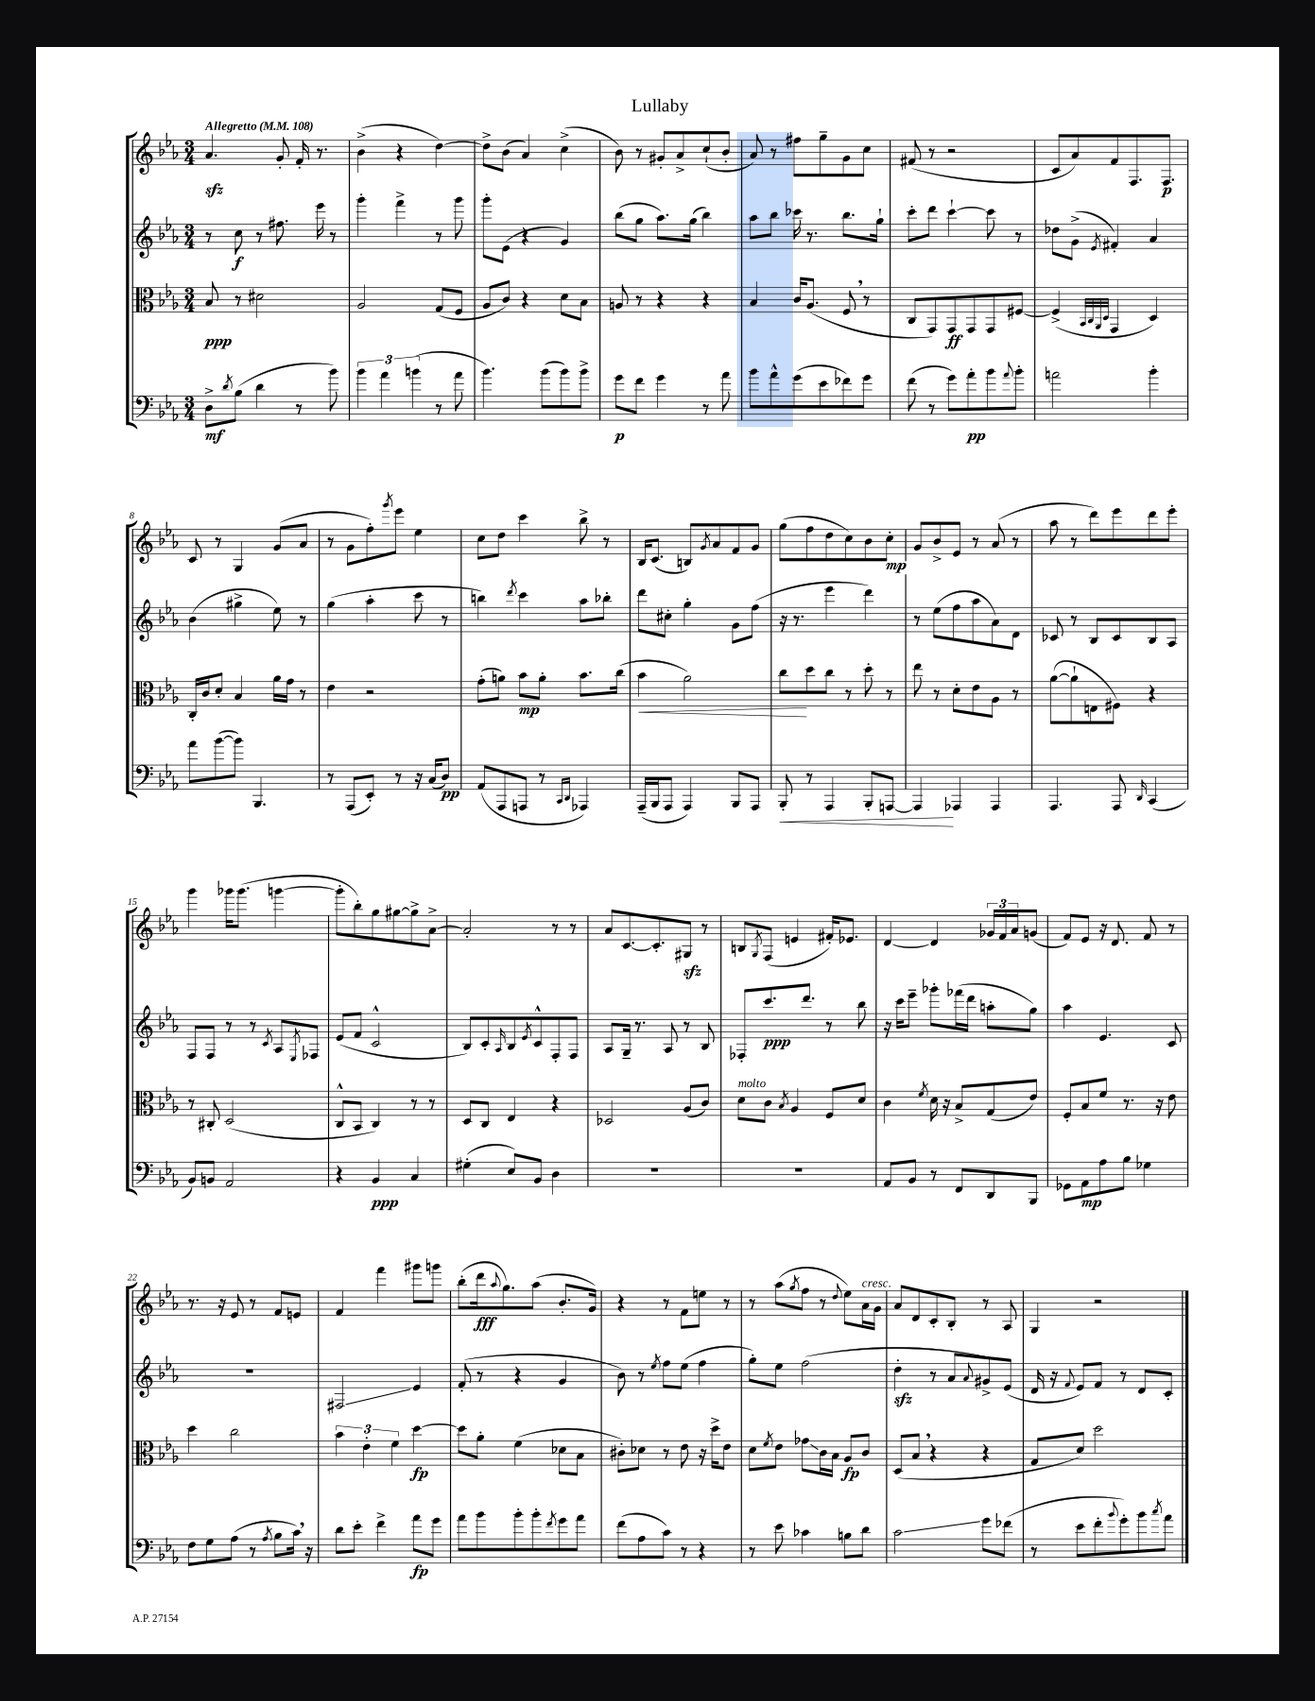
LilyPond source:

\header { title = "Lullaby" }
<<
\new StaffGroup <<
\new Staff = "s0" {
    \clef treble \key ees \major \numericTimeSignature \time 3/4 \tempo "Allegretto" 4 = 108
    aes'4.\sfz g'8-. f'16-. r8. |
    bes'4->( r4 d''4~) |
    d''8-> bes'8( aes'4) c''4->( |
    bes'8) r8 gis'8-. aes'8-> c''8-!( bes'8-. |
    aes'8) r8 fis''8 g''8-- g'8 c''8 |
    fis'8( r8 r2 |
    c'8 aes'8) f'8 f8. f8.\p |
    c'8 r8 g4 g'8( aes'8 |
    r8 g'8 f''8-.) \acciaccatura { g'''8 } ees'''8 ees''4 |
    c''8 d''8 c'''4 bes''8-> r8 |
    bes16 c'8.( b8) \acciaccatura { g'8 } aes'8 f'8 g'8 |
    g''8( f''8 d''8 c''8) bes'8 c''8-.\mp |
    g'8 bes'8-> ees'8 r8 aes'8( r8 |
    aes''8 r8 d'''8) ees'''8 d'''8 ees'''8-. |
    g'''4 ges'''16 ges'''8.( g'''4~ |
    g'''8-. bes''8-.) g''8 gis''8~ gis''8-> aes'8~-> |
    aes'2-. r8 r8 |
    aes'8 c'8.~ c'8.-. gis8\sfz r8 |
    b8 \acciaccatura { g8 } f8( e'4 fis'16-.) ees'8. |
    d'4~ d'4 \tuplet 3/2 { ges'16 f'16 aes'16 } g'8( |
    f'8) ees'8 r16 d'8. f'8 r8 |
    r8. r16 ees'8 r8 f'8 e'8 |
    f'4 f'''4 gis'''8 g'''8 |
    bes''8-.( d'''16\fff \appoggiatura { aes''8 } g''8.) aes''8( bes'8.-. g'16) |
    r4 r8 f'8 e''8 r8 |
    r8 aes''8( \acciaccatura { g''8 } f''8 r8 \appoggiatura { d''8 } ees''8) aes'16^\markup { \italic "cresc." } g'16 |
    aes'8 d'8 c'8-. bes8-. r8 aes8 |
    g4 r2 \bar "|." |
}
\new Staff = "s1" {
    \clef treble \key ees \major \numericTimeSignature \time 3/4
    r8 c''8\f r8 fis''8. ees'''16 r8 |
    g'''4-. f'''4-> r8 g'''8 |
    g'''8-. ees'8( r4 g'4) |
    bes''8( g''8 aes''8.) g''16( bes''4) |
    aes''8 bes''8 ces'''16 r8. bes''8. g''16-! |
    c'''8-. d'''8 c'''4~-! c'''8 r8 |
    des''8 g'8->( \acciaccatura { ees'8 } fis'4-.) aes'4 |
    bes'4( gis''4-> ees''8) r8 |
    g''4( aes''4-. c'''8 r8 |
    b''4) \acciaccatura { d'''8 } c'''4 aes''8 bes''8-. |
    d'''8 cis''8-. g''4-. g'8 f''8( |
    r16 r8. ees'''4 d'''4) |
    r8 ees''8( f''8 aes''8 aes'8) d'8 |
    ces'8 r8 bes8 ces'8 bes8 aes8 |
    f8 f8 r8 r8 \acciaccatura { c'8 } aes8 \acciaccatura { ees8 } fes8 |
    ees'8( f'8 c'2-^ |
    bes8) c'8-. \grace { aes16 } bes8 \acciaccatura { ees'8 } c'8-^ f8-. f8 |
    aes8 g16-- r8. aes8 r8 bes8 |
    fes8-. c'''8.\ppp d'''8. r8 bes''8 |
    r16 c'''16 ees'''8-- ges'''8-. fes'''16( d'''16 a''8-. g''8) |
    aes''4 ees'4. c'8 |
    R2. |
    fis2\glissando ees'4 |
    f'8-.( r8 r4 g'4 |
    bes'8) r8 \acciaccatura { ees''8 } f''8 ees''8( f''4 |
    g''8-.) ees''8 f''2( |
    d''4-.\sfz r8 aes'8 \appoggiatura { aes'8 } gis'8->) ees'8( |
    d'16 r16 \appoggiatura { f'8 } ees'8) f'8 r8 d'8 c'8-. \bar "|." |
}
\new Staff = "s2" {
    \clef alto \key ees \major \numericTimeSignature \time 3/4
    bes8\ppp r8 dis'2 |
    aes2 g8( f8 |
    aes8 c'8) r4 d'8 bes8 |
    a8 r8 r4 r4 |
    bes4 c'16 aes8.( f8 \breathe r8 |
    c8 g,8) g,8\ff g,8 g,8 fis8~ |
    fis4->( \grace { bes,32 c32 aes,32 d32 } g,4 d4) |
    c16-. c'16 d'8-. bes4 aes'16 g'16 r8 |
    ees'4 r2 |
    g'8-.( a'8) bes'8\mp a'8-. bes'8. c''16( |
    bes'4\< aes'2) |
    c''8\! d''8 c''8 r8 d''8-. r8 |
    ees''8 r8 d'8-. ees'8 aes8 r8 |
    aes'8~( aes'8-! e8 fis8) r4 |
    r8 cis8-. d2( |
    c8-^ bes,8 c4) r8 r8 |
    d8 c8 ees4 r4 |
    des2 aes8( c'8) |
    d'8^\markup { \italic "molto" } c'8 \acciaccatura { bes8 } aes4 f8 d'8 |
    c'4 \acciaccatura { f'8 } d'16 r16 bes8-> g8( ees'8) |
    f8-. bes8 f'8 r8. r16 ees'8 |
    d''4 c''2 |
    \tuplet 3/2 { bes'4 ees'4-. f'4 } d''4~\fp |
    d''8 aes'8-. f'4( des'8 bes8 |
    cis'8-.) des'8 r8 ees'8 r16 d''16-> ees'8 |
    d'8 \acciaccatura { f'8 } ees'8 ges'8\glissando c'16 bes16 aes8\fp c'8 |
    d8( bes8 \breathe r4 r4 |
    g8 d'8) d''2 \bar "|." |
}
\new Staff = "s3" {
    \clef bass \key ees \major \numericTimeSignature \time 3/4
    d8->\mf \acciaccatura { d'8 } bes8( d'4 r8 bes'8) |
    \tuplet 3/2 { bes'4 aes'4 b'4( } r8 aes'8 |
    bes'4.) bes'8( bes'8) bes'8-> |
    g'8\p f'8 g'4 r8 aes'8 |
    bes'8 aes'8-^ g'8( ees'8 fes'8) g'8 |
    f'8( r8 g'8) aes'8-.\pp bes'8 \appoggiatura { aes'8 } bes'8-. |
    a'2 bes'4-. |
    aes'8 bes'8~( bes'8) bes,,4. |
    r8 aes,,8( ees,8-.) r8 r16 c16( d8\pp) |
    aes,8( aes,,8 a,,8 r8 \grace { c,16 d,16 } aes,,4) |
    aes,,16--( bes,,16 aes,,8 aes,,4) bes,,8 aes,,8 |
    bes,,8-.\< r8 aes,,4 bes,,8-. a,,8~ |
    a,,4\! aes,,4 aes,,4 |
    aes,,4. aes,,8 \grace { d,16 } c,4( |
    bes,8) b,8 aes,2 |
    r4 bes,4\ppp c4 |
    gis4-.( ees8) bes,8 d4 |
    R2. |
    R2. |
    aes,8 bes,8 r8 f,8 d,8 bes,,8 |
    ges,8 aes,8\mp aes8 bes8 ges4 |
    f8 g8 aes8( r8 \acciaccatura { aes8 } bes8 c'16) \breathe r16 |
    d'8 ees'8-. f'4-> aes'8\fp g'8 |
    aes'8 bes'8 bes'8-. bes'8-. \acciaccatura { f'8 } g'8 aes'8 |
    f'8( aes8 c'8) r8 r4 |
    r8 ees'8 ces'4 b8 d'8 |
    c'2\glissando g'8 fes'8( |
    r8 ees'8 f'8-. \appoggiatura { bes'8 } g'8-.) bes'8 \acciaccatura { c''8 } aes'8 \bar "|." |
}
>>
>>
